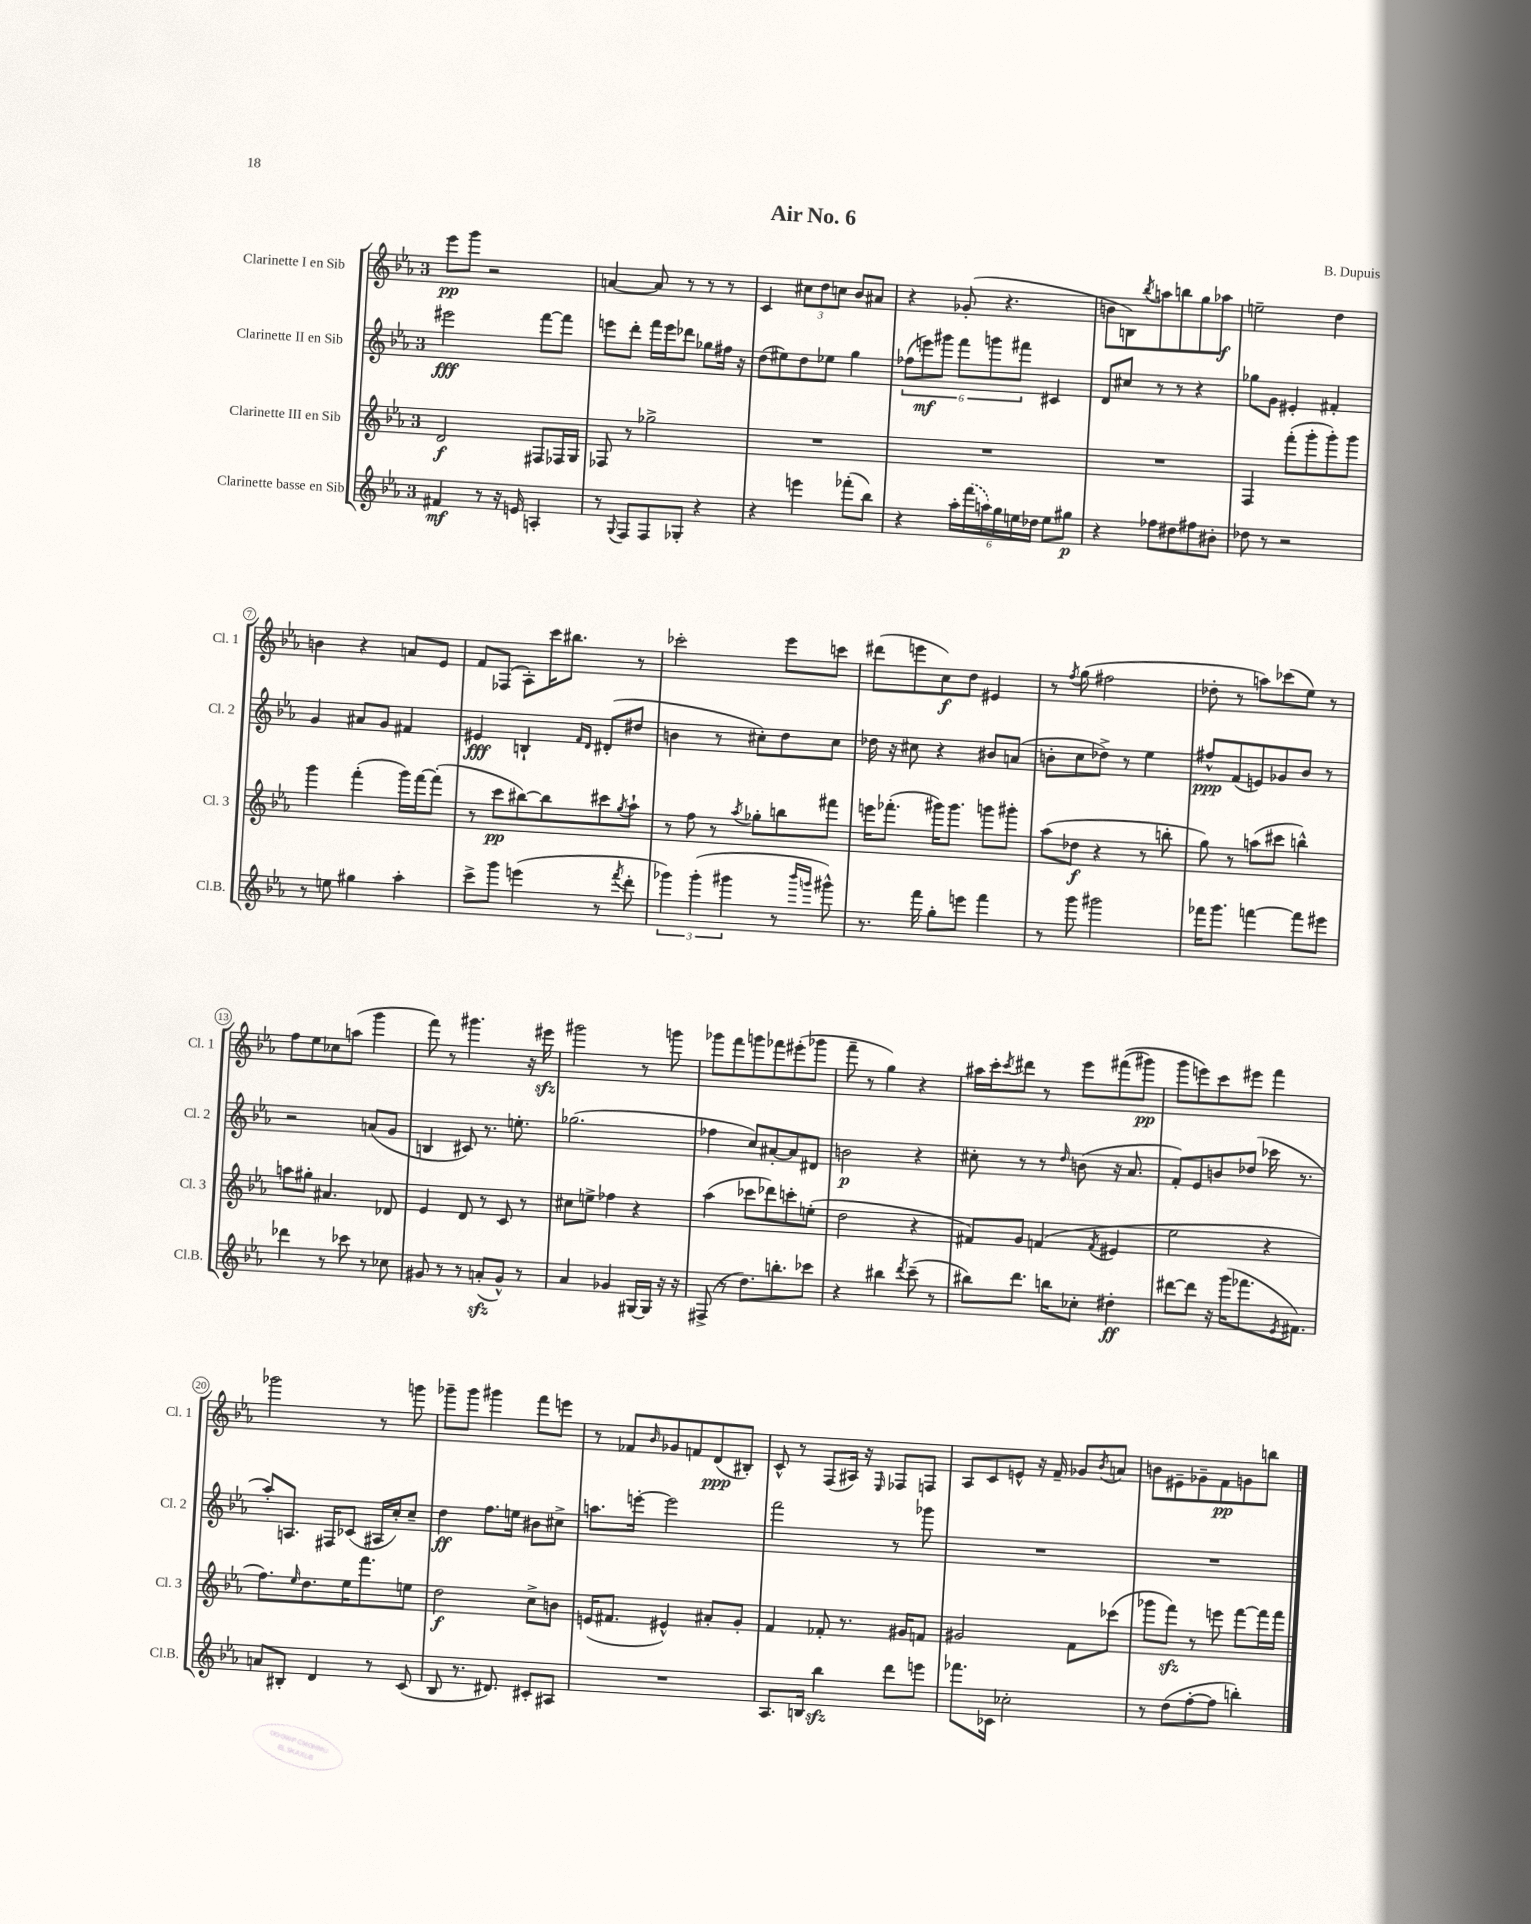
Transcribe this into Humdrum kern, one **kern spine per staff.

**kern	**kern	**kern	**kern
*staff4	*staff3	*staff2	*staff1
*clefG2	*clefG2	*clefG2	*clefG2
*k[b-e-a-]	*k[b-e-a-]	*k[b-e-a-]	*k[b-e-a-]
*M3/4	*M3/4	*M3/4	*M3/4
4f#/	2d/	2eee#\	8eee-\L
.	.	.	8ggg\J
8r	.	.	2r
16r	.	.	.
16e/	.	.	.
4A'/	8F#/L	[8fff\L	.
.	16F-/L	8fff\]J	.
.	16G/JJ	.	.
=	=	=	=
8r	8F-/	8eee\L	[4a/
8qqG/	.	.	.
8F/L	8r	8ddd'\J	.
8F/	2gg-^\	16fff\LL	8a/]
.	.	16eee\J	.
8G-'/J	.	8ddd-\J	8r
4r	.	8gg-\L	8r
.	.	16ff#\Jk	8r
.	.	16r	.
=	=	=	=
4r	2.r	(8dd\L	4c/
.	.	8ee#\)	.
4eee\	.	8dd\	12cc#\L
.	.	.	12dd\
.	.	8ee-\J	.
.	.	.	12cc\J
(8fff-'\L	.	4gg\	8b-/L
8bb-\J)	.	.	8a#/J
=	=	=	=
4r	2.r	(12ff-\L	4r
.	.	12eee\)	.
.	.	12ggg#\J	.
24aa-'\LL	.	12fff\L	(8g-'/
(24fff\	.	.	.
24aa\)	.	12ggg\	.
24gg\	.	.	4.r
24ee\	.	12fff#\J	.
24dd-\JJ	.	.	.
8ee\L	.	4c#/	.
8gg#\J	.	.	.
=	=	=	=
4r	2.r	8d/L	8b\L
.	.	8cc#/J	8B\)
.	.	.	8qbb-/
8ff-\L	.	8r	8aa\
8dd#\	.	8r	8bb\
8ff#\	.	4r	8gg\
8b#'\J	.	.	8aa-\J
=	=	=	=
8dd-\	4F/	8gg-\L	2ee~\
8r	.	8g\J	.
2r	(8fff'\L	4e#'/	.
.	8ggg'\	.	.
.	8ggg'\)	4f#'/	4dd\
.	8ggg\J	.	.
=	=	=	=
8r	4ggg\	4g/	4b\
8ee\	.	.	.
4gg#\	(4fff'\	8a#/L	4r
.	.	8g/J	.
4aa-'\	16ggg\LL)	4f#/	8a/L
.	[16fff\J	.	.
.	(8fff'\]J	.	8e-/J
=	=	=	=
8ccc^\L	8r	4e#/	8f/L
8ggg\J	8ccc\L	.	(8F-/J
(4eee\	[8bb#\)	4B`/	8A-'\L)
.	8bb#\]	.	16ccc\K
.	.	.	8.bb#\J
.	.	16qqf/LL	.
.	.	16qqd/JJ	.
8r	8ccc#\	(8d#'/L	.
8qfff/	8qgg/	.	.
8ddd'\	8aa-`\J	8dd#/J	8r
=	=	=	=
6ggg-\)	8r	4b\	2ccc-'\
.	8ff\	.	.
(6ggg-'\	.	.	.
.	8r	8r	.
6ggg#\	.	.	.
.	8qaa-/	.	.
.	8gg-'\L	8cc#'\L)	.
8r	8bb\	8dd\	8eee-\L
16qqbbb-/LL	.	.	.
16qqggg/JJ	.	.	.
8ggg#^^\)	8fff#\J	8cc#\J	8ccc\J
=	=	=	=
8.r	16eee\LK	16dd-\	(8ddd#\L
.	(8.fff-'\J	16r	.
.	.	8cc#\	8eee\
16fff\	.	.	.
8gg'\L	16ggg#\LK)	4r	8cc\)
.	8.ggg#\J	.	.
8eee\J	.	.	8dd\J
4fff\	8ggg\L	8b#/L	4e#/
.	8ggg#'\J	(8a/J	.
=	=	=	=
8r	(8aa-\L	8b'\L	8r
.	.	.	8qff/
8ggg\	8dd-\J	8cc\	(8gg\
2ggg#\	4r	8dd-^\J)	2ff#\
.	.	8r	.
.	8r	4ee-\	.
.	8bb'\	.	.
=	=	=	=
16fff-\LK	8gg\)	8ff#^^/L	8dd-'\
8.ggg\J	.	.	.
.	8r	(8f/	8r
[4fff\	(8aa\L	8e/)	8aa\L)
.	8ccc#\J	8g-/	(8ccc-\
8fff\]L	4bb^^\)	8b-/J	8ee-\J)
8eee#\J	.	8r	8r
=	=	=	=
4ddd-\	8aa\L	2r	8ff\L
.	8gg#'\J	.	8ee-\
8r	4.a#/	.	8cc-\
8ccc-\	.	.	(8aa\J
8r	.	(8a/L	4ggg\
8cc-\	8d-/	8g/J	.
=	=	=	=
8g#/	4e-/	4B/	8fff\)
8r	.	.	8r
8r	8d/	8c#/)	4.ggg#\
(8a'/L	8r	8.r	.
8g#^^/J)	8c/	.	.
.	.	8.ee'\	.
8r	8r	.	16r
.	.	.	16eee#\
=	=	=	=
4a-/	8cc#\L	(2.gg-\	2ggg#\
.	8ee^\J	.	.
4g-/	4ff-\	.	.
[16G#/LL	4r	.	8r
16G#/]JJ	.	.	.
16r	.	.	8ggg\
16r	.	.	.
=	=	=	=
(8F#^/	(4aa-\	4ff-\	8ggg-\L
8r	.	.	8fff\
8.dd\L)	8ccc-\L	8cc/L)	8ggg\
.	8ddd-\)	[8a#'/	8fff-\
8.bb'\	.	.	.
.	8ccc'\	8a#/]	(8eee#'\
8ccc-\J	(8ee'\J	8d#/J	8ggg-\J
=	=	=	=
4r	2dd\	2b\	8fff~\
.	.	.	8r
4bb#\	.	.	4gg\)
8qddd/	.	.	.
(8ccc~\	4r	4r	4r
8r	.	.	.
=	=	=	=
8bb#\L)	8f#/L)	8cc#'\	16aa#\LL
.	.	.	16ccc'\J
.	.	.	8qccc/
8.ddd\J	8g/J	8r	8ddd#\J
.	(4f/	8r	8r
16bb\LK	.	.	.
.	.	16qqdd/	.
8cc-'\J	.	(8b\	8eee-\L
.	8qf/	.	.
4dd#'\	4e#/	16r	&((8fff#\
.	.	8.a-/	.
.	.	.	8ggg#\J)
=	=	=	=
[8ddd#\L	2ee-\	8f'/L)	8ggg\L
8ddd#\]J	.	8e-/	8eee\&)
16r	.	8b/	8ccc\
(16ggg\LK	.	.	.
8.fff-\	.	(8dd-/J	8eee#\J
.	4r	16ccc-\	4fff\
8qe-/	.	.	.
8.f#\J)	.	8.r	.
=	=	=	=
8a/L	8.ff\L)	8aa-'/L)	2ggg-\
8B#'/J	.	8.A/J	.
.	16qqee-/	.	.
.	8.dd\	.	.
4d/	.	.	.
.	.	16F#/LK	.
.	16ee-\K	(8c-/J	.
.	8.fff\	.	.
8r	.	16A#/LL	8r
.	.	16cc'/J)	.
(8c/	8ee\J	8cc~/J	8ggg\
=	=	=	=
8B-/	2dd\	4dd\	8ggg-~\L
8.r	.	.	8ggg-\J
.	.	8.ff\L	4ggg#\
8.d#/)	.	.	.
.	.	16ee\Jk	.
8c#'/L	8cc^\L	8b#\L	8fff\L
8A#/J	8b\J	8cc#^\J	8eee\J
=	=	=	=
2.r	(16e/LK	8.aa\L	8r
.	8.f#/J	.	.
.	.	.	8f-/L
.	.	[16eee'\Jk	.
.	.	.	16qqb-/
.	4e#^^/)	2eee\]	8g-/
.	.	.	8f/
.	8a#'/L	.	(8d/
.	8g'/J	.	8B#'/J)
=	=	=	=
8.A-/L	4f/	2fff\	8c^^/
.	.	.	8r
16B/Jk	.	.	.
4bb-\	8f-'/	.	(8F/L
.	8.r	.	16A#/Jk)
.	.	.	16r
.	.	.	16qqE-/
8ddd\L	.	8r	8F-/L
.	16g#/LK	.	.
8eee\J	8f/J	8ggg-\	8F/J
=	=	=	=
8.fff-\L	2g#/	2.r	8A-/L
.	.	.	8c/
16c-\Jk	.	.	.
2cc-'\	.	.	8e^^/J
.	.	.	16r
.	.	.	16f~/
.	8f\L	.	8g-/L
.	.	.	8qb-/
.	(8ccc-\J	.	8a/J
=	=	=	=
8r	8ggg-\L	2.r	8b\L
(8dd\L	8fff\J)	.	8e#~\
[8ff'\	8r	.	8g-~\
8ff\]J	8eee\	.	8f\
4bb'\)	[8fff\L	.	8g\
.	16fff\]L	.	8bb\J
.	16fff\JJ	.	.
==	==	==	==
*-	*-	*-	*-
